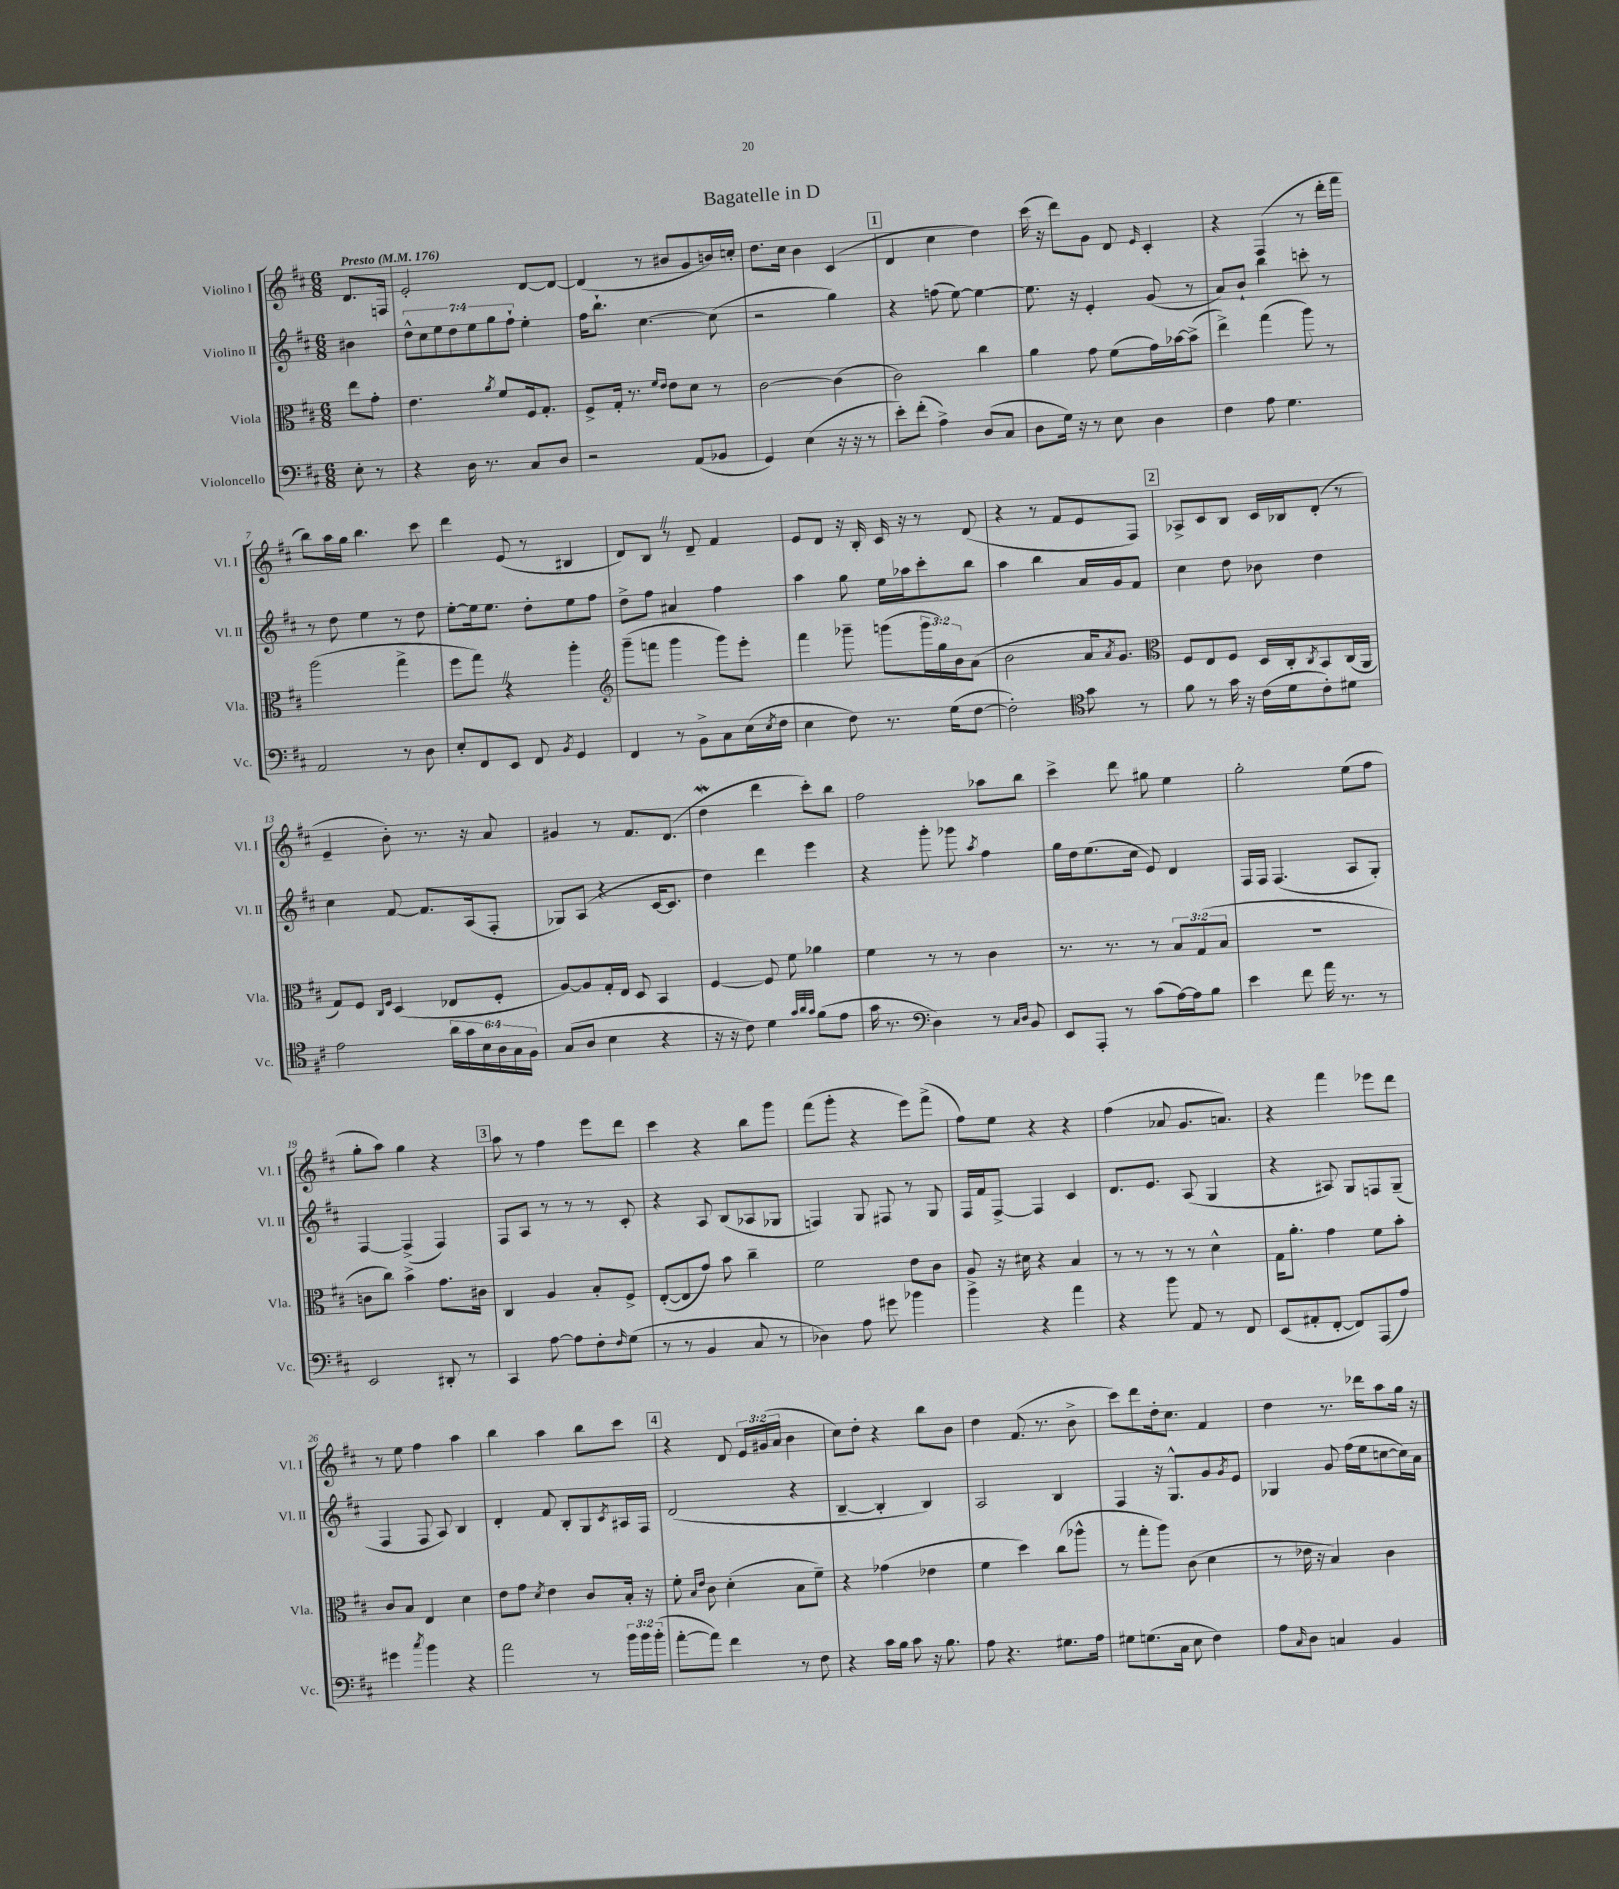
\header { title = "Bagatelle in D" }
<<
\new StaffGroup <<
\new Staff = "s0" \with { instrumentName = "Violino I" shortInstrumentName = "Vl. I" } {
    \clef treble \key d \major \numericTimeSignature \time 6/8 \override Staff.TupletNumber.text = #tuplet-number::calc-fraction-text \partial 4 \tempo "Presto" 4 = 176
    d'8. f16 |
    e'2-. d'8~ d'8~ |
    d'4( r8 bis'8 g'8 b'16) c''16-. |
    d''8. cis''16 b'4 cis'4( |
    \mark \markup { \box "1" } d'4 cis''4 d''4) |
    cis'''16( r16 d'''8) g'8 d'8 \grace { e'16 } cis'4-. |
    r4 fis4( r8 d'''16-. fis'''16 |
    b''8) a''16 g''16 b''4. cis'''8 |
    d'''4 e'8( r8 bis4 |
    d'8) b8 \once \override BreathingSign.text = \markup { \musicglyph "scripts.caesura.straight" } \breathe r8 d'8-- fis'4 |
    e'8 d'8 r16 b16-. cis'16 r16 r8 d'8( |
    r4 r8 fis'8 e'8 fis8) |
    \mark \markup { \box "2" } aes8-> cis'8 b8 cis'16 bes16 d'8-.( r8 |
    e'4-- b'8-.) r8. r16 a'8 |
    gis'4 r8 fis'8. d'8.( |
    d''4\mordent d'''4 cis'''8-.) b''8 |
    fis''2 aes''8 b''8 |
    cis'''4-> d'''8 gis''8 e''4 |
    g''2-. e''8( fis''8 |
    g''8-. a''8) g''4 r4 |
    \mark \markup { \box "3" } a''8 r8 fis''4 e'''8 d'''8 |
    cis'''4 r4 b''8 g'''8 |
    fis'''8( g'''8-. r4 e'''8) fis'''8->( |
    fis''8) e''8 r4 r4 |
    fis''4( aes'8 g'8. a'8.) |
    r4 fis'''4 ees'''8 d'''8 |
    r8 e''8 fis''4 a''4 |
    b''4 a''4 b''8 cis'''8 |
    \mark \markup { \box "4" } r4 d'8 \tuplet 3/2 { e'16 gis'16( a'16 } b'4 |
    cis''8) d''8-. r4 b''8 b'8 |
    d''4 fis'8.( r8. b'8-> |
    cis'''8) d'''8 d''16-. cis''8. fis'4 |
    d''4 r8. des'''16 a''8 g''16 r16 \bar "|." |
}
\new Staff = "s1" \with { instrumentName = "Violino II" shortInstrumentName = "Vl. II" } {
    \clef treble \key d \major \numericTimeSignature \time 6/8 \override Staff.TupletNumber.text = #tuplet-number::calc-fraction-text \partial 4
    bis'4 |
    \tuplet 7/4 { d''8-^ cis''8 e''8 d''8 e''8 g''8 fis''8-! } e''4-. |
    fis''16 b''8.-! cis''4.~ cis''8( |
    r2 g''4) |
    \mark \markup { \box "1" } r4 f''8( e''8~) e''4~ |
    e''8. r16 e'4-. g'8( r8 |
    a'8) b'8-! b''4 c'''8-. r8 |
    r8 d''8 e''4 r8 d''8 |
    e''8~-. e''16 e''8. d''8-. e''8 fis''8 |
    d''8-> fis''8 ais'4 fis''4 |
    a''4 g''8 e''16 aes''16 cis'''8-. b''8 |
    a''4 b''4 a'16 g'16 fis'8 |
    \mark \markup { \box "2" } cis''4 d''8 bes'8 d''4 |
    cis''4 fis'8~ fis'8. a16( fis8-. |
    ges8) a8( r4 cis'16~ cis'8. |
    d''4) d'''4 e'''4 |
    r4 g'''8-. ges'''8 \acciaccatura { a''8 } fis''4 |
    g''16 d''16 e''8.( cis''16 e'8) d'4 |
    fis16 fis16 fis4.( a8 g8-.) |
    fis4~ fis4->( fis4) |
    \mark \markup { \box "3" } fis8 a8 r8 r8 r8 cis'8-. |
    r4 a8 b8( aes8 ges8 |
    f4) g8 fis8 r8 g8 |
    fis16 fis'16 fis8~-> fis4 cis'4 |
    d'8. e'8. a8( g4 |
    r4 ais8) g8 f8 g8--( |
    fis4 fis8 a8) b4 |
    d'4-. fis'8 b8-. g8 \acciaccatura { cis'8 } ais16 fis16 |
    \mark \markup { \box "4" } d'2( r4 |
    b4~-- b4-. b4) |
    a2 b4 |
    fis4 r16 g8.-^ g'8 \acciaccatura { g'8 } e'8 |
    ges4 g'8 fis''16( e''16 c''8~ c''16) a'16 \bar "|." |
}
\new Staff = "s2" \with { instrumentName = "Viola" shortInstrumentName = "Vla." } {
    \clef alto \key d \major \numericTimeSignature \time 6/8 \override Staff.TupletNumber.text = #tuplet-number::calc-fraction-text \partial 4
    e''8 g'8-. |
    e'4. \acciaccatura { a'8 } fis'8 fis16 g8.-. |
    fis8-> g16-. r8. \grace { fis'16 e'16 } e'8 d'8 r8 |
    cis'2~ cis'4( |
    \mark \markup { \box "1" } cis'2) cis''4 |
    a'4 g'8 fis'8( g'16) bes'16~ bes'8->( |
    e''4->) g''4( a''8) r8 |
    a''2( g''4-> |
    fis''8 g''8) \once \override BreathingSign.text = \markup { \musicglyph "scripts.caesura.straight" } \breathe r4 a''4-. |
    \clef treble g'''8--( f'''8 g'''4 g'''8) e'''8-. |
    fis'''4 ges'''8-- g'''8( \tuplet 3/2 { g'''16 g''16) b'16 } a'8( |
    b'2 a'16 \acciaccatura { a'8 } g'8.) |
    \mark \markup { \box "2" } \clef alto fis8 e8 fis8 d16 cis16-. \acciaccatura { cis8 } b,8 cis16( a,16 |
    g8) fis8 \grace { cis16 fis16 } d4( ees8 fis8-. |
    a8~) a8 g16-. e16 d8 b,4 |
    fis4~ fis8 fis'8 aes'4 |
    fis'4 r8 r8 cis'4 |
    r8. r8. r8 \tuplet 3/2 { b8 g8( b8 } |
    R2. |
    c'8 cis''8) b'4-> g'8. cis'16 |
    \mark \markup { \box "3" } cis4 a4 b8-. fis8-> |
    e8~-.( e8 g'8) b'8 cis''4-- |
    fis'2 e'8 cis'8 |
    a8 r16 dis'16 r4 b4 |
    r8 r8 r8 r8 d'4-^ |
    g16 a'8.-. g'4 fis'8 b'8-. |
    cis'8 b8 e4 d'4 |
    e'8 g'8 \acciaccatura { d'8 } e'4 cis'8 b16-. r16 |
    \mark \markup { \box "4" } fis'8-. \grace { b16 e'16 } cis'8 d'4-.( b8 fis'8--) |
    r4 ges'4( ees'4 |
    fis'4 d''4) cis''8( aes''8-^ |
    r8 g''8-. a''8) cis'8( d'4 |
    r8 ees'16 r16 b4) cis'4 \bar "|." |
}
\new Staff = "s3" \with { instrumentName = "Violoncello" shortInstrumentName = "Vc." } {
    \clef bass \key d \major \numericTimeSignature \time 6/8 \override Staff.TupletNumber.text = #tuplet-number::calc-fraction-text \partial 4
    e8-. r8 |
    r4 d16 r8. cis8 d8 |
    r2 a,8( bes,8 |
    g,4) e4( r16 r16 r8 |
    \mark \markup { \box "1" } e'8-.) fis'8-.( a4->) d8( cis8 |
    d8 g16) r16 r8 e8 d4 |
    fis4 a8 g4. |
    a,2 r8 d8 |
    e8-. fis,8 e,8 fis,8 \acciaccatura { b,8 } g,4 |
    fis,4 r8 b,8-> cis8 e16( \acciaccatura { e8 } fis16 |
    e4 fis8) r8. g16( fis8~ |
    fis2-.) \clef tenor g'8 r8 |
    \mark \markup { \box "2" } fis'8 r8 g'16 r16 cis'16( d'16 cis'8-.) dis'8 |
    e'2 \tuplet 6/4 { a'16 g'16 b16 a16 g16 fis16 } |
    g8( a8 b4 r4 |
    r16 r16 cis'8) d'4 \grace { g'32 a'32 g'32 } fis'8( e'8 |
    g'16 r8. \clef bass d4) r8 \grace { cis16 d16 } b,8 |
    e,8 a,,8-. r8 cis'8( a16~) a16 b8 |
    e'4 fis'8 a'16 r8. r8 |
    e,2 dis,8-. r8 |
    \mark \markup { \box "3" } cis,4 a8~ a8 fis8-. \grace { fis16 } g8( |
    r8 r8 b,4 cis8 r8 |
    des4) a8 gis'8 bes'4 |
    b'4-> r4 a'4 |
    r4 b'8 a,8 r8 fis,8 |
    e,8( ais,8-. fis,8~-. fis,8) a,,8( a8) |
    gis'4 \acciaccatura { cis''8 } b'4 r4 |
    a'2 r8 \tuplet 3/2 { b'16 b'16 b'16-.( } |
    \mark \markup { \box "4" } a'8~-. a'8) fis'4 r8 fis8 |
    r4 cis'16 b16 cis'8 r16 b8. |
    a8 r4. gis8. a16 |
    gis8 g8.( cis16 e8 fis4) |
    a8 \grace { cis16 } d8 c4 b,4 \bar "|." |
}
>>
>>
